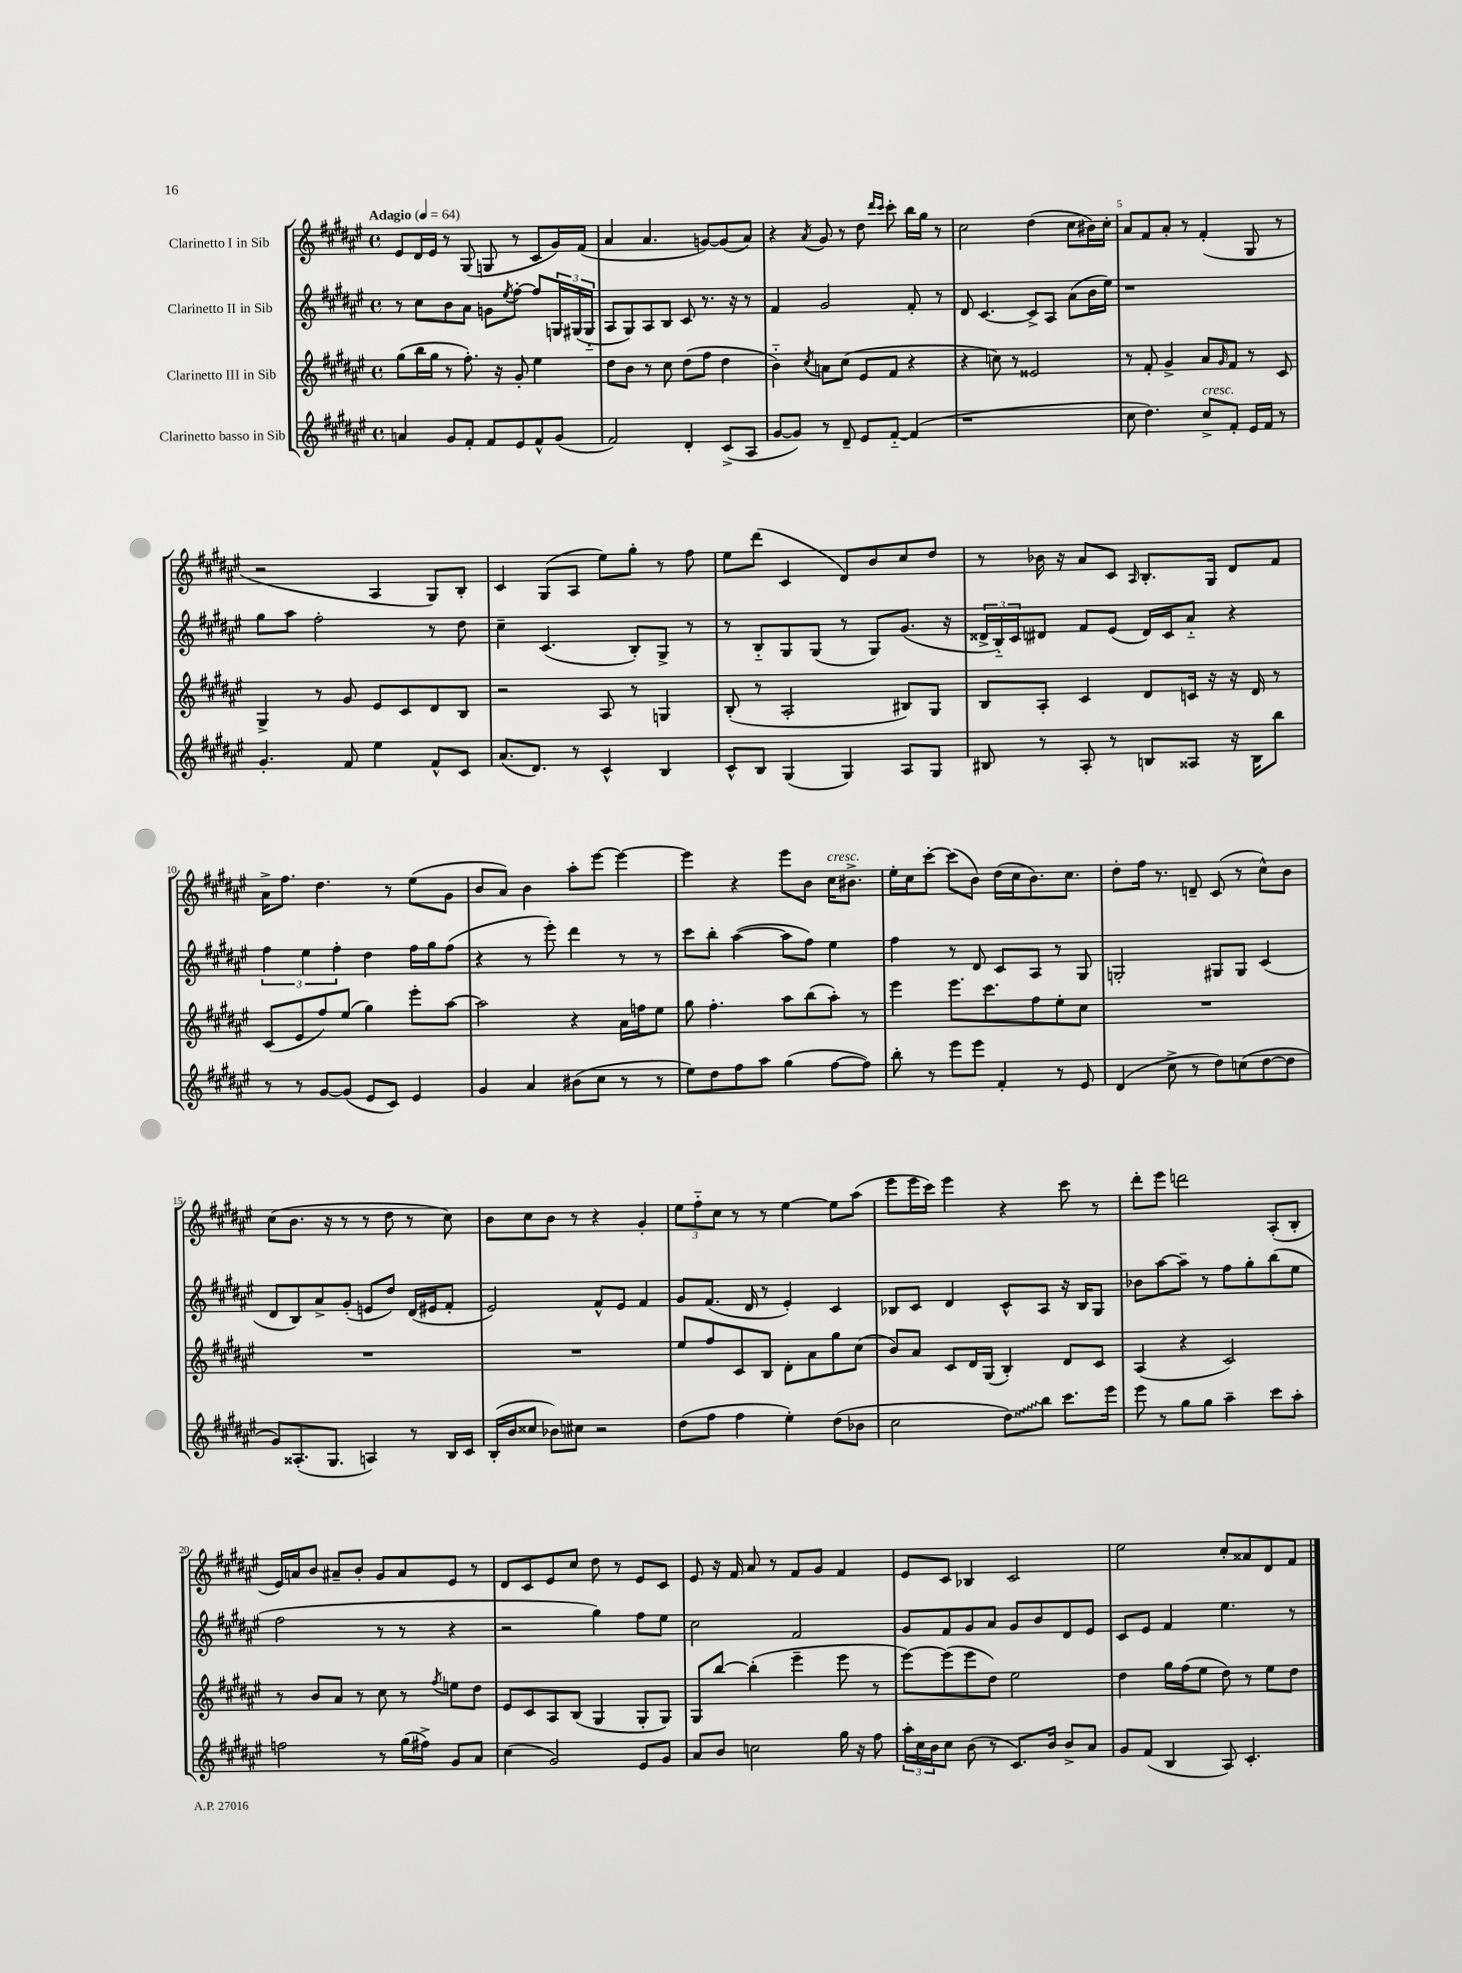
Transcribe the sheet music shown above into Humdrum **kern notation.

**kern	**kern	**kern	**kern
*staff4	*staff3	*staff2	*staff1
*clefG2	*clefG2	*clefG2	*clefG2
*k[f#c#g#d#a#e#]	*k[f#c#g#d#a#e#]	*k[f#c#g#d#a#e#]	*k[f#c#g#d#a#e#]
*M4/4	*M4/4	*M4/4	*M4/4
*met(c)	*met(c)	*met(c)	*met(c)
*MM64	*MM64	*MM64	*MM64
4a	(8gg#	8r	8e#
.	16bb	8cc#	16d#
.	16gg#	.	16e#
8g#	8r	8b	8r
8f#'	8.ff#')	8a#	(8G#
8f#	.	8g	8G
.	16r	.	.
.	.	8qee#	.
8e#	8g#'	[8ff#'	8r
8f#^^	4ee#	8ff#]	8c#
(8g#	.	24G	16g#)
.	.	(24G#	.
.	.	.	(16f#
.	.	24G#'~	.
=	=	=	=
2f#)	8dd#	8A#	4a#
.	8b	8G#)	.
.	8r	8A#	4.a#
.	8cc#	8B	.
4d#'	(8dd#	8c#	.
.	8ff#	8.r	[8g)
(8c#^	4dd#	.	(8g]
.	.	16r	.
8A#	.	8r	8a#)
=	=	=	=
[8g#	4b'~)	4f#	4r
8g#])	.	.	.
.	8qcc#	.	8qa#
8r	8a	2g#	8g#
8d#~	(8cc#	.	8r
8e#	8e#	.	8dd#
.	.	.	16qqddd#
.	.	.	16qqccc#
[8f#'~	8f#	.	8ccc#'
(4f#]	4r	8f#'	16bb
.	.	.	16gg#
.	.	8r	8r
=	=	=	=
1r	4r	8d#	2cc#
.	.	[4.c#	.
.	8cc)	.	.
.	8r	.	.
.	2e##	8c#^]	(4dd#
.	.	8A#	.
.	.	(8a#	8cc#
.	.	16b	16b#)
.	.	16ee#)	16cc#'
=	=	=	=
8cc#	8r	1r	8a#
4.dd#)	8f#'	.	8f#
.	4g#^	.	8a#'
.	.	.	8r
8cc#^	8a#	.	(4f#'
.	16qqg#	.	.
8f#'	8f#	.	.
16e#	8r	.	8G#
16f#	.	.	.
8r	8c#	.	8r
=	=	=	=
4.g#'	4G#^	8gg#	2r
.	.	8aa#	.
.	8r	2ff#'	.
8f#	8g#	.	.
4ee#	8e#	.	4A#
.	8c#	.	.
8f#^^	8d#	8r	8G#)
8c#	8B	8dd#	8B'
=	=	=	=
(8.a#	2r	4cc#~	4c#
8.d#)	.	.	.
.	.	(4.c#	(8G#
8r	.	.	8A#
4c#^^	8A#	.	8ee#)
.	8r	8B')	8gg#'
4B	4G	8G#^	8r
.	.	8r	8ff#
=	=	=	=
8c#^^	(8B'	8r	8ee#
8B	8r	8B'~	(8ddd#
(4G#	2A#'	8G#	4c#
.	.	(8G#	.
4G#)	.	8r	8d#)
.	.	8G#)	8b
8A#	8B#)	(8.g#	8cc#
8G#	8G#	.	8dd#
.	.	16r	.
=	=	=	=
8B#	8B	24d##^	8r
.	.	24B'~)	.
.	.	24c#	.
8r	8A#'	8d#	16b-
.	.	.	16r
8A#'	4c#	8f#	8a#
8r	.	(8e#	8c#
.	.	.	16qqA#
8B	8d#	16d#)	8.B'
.	.	16c#	.
8A##	16c	8a#'~	.
.	16r	.	16G#
16r	16r	4r	8d#
16B	16d#	.	.
8bb	8r	.	8f#
=	=	=	=
8r	(8c#	6ff#	16a#^
.	.	.	8.ff#
8r	8e#	.	.
.	.	6ee#	.
[8g#	8ff#)	.	4.dd#
.	.	6ff#'	.
(8g#]	(8ee#	.	.
8e#	4gg#)	4dd#	.
8c#)	.	.	8r
4e#	8eee#'	16ff#	(8ee#
.	.	16gg#	.
.	[8aa#	(8ff#	8g#
=	=	=	=
4g#	2aa#]	4r	8b
.	.	.	8a#)
4a#	.	8r	4b
.	.	8eee#')	.
(8b#	4r	4ddd#	8aa#'
8cc#	.	.	[8eee#
8r	16a#	8r	4eee#_
.	16ff	.	.
8r	8ee#	8r	.
=	=	=	=
8ee#)	8gg#	8ccc#	4eee#]
8dd#	4.ff#'	8bb'	.
8ff#	.	([4aa#	4r
8aa#	.	.	.
(4gg#	8aa#	8aa#]	8eee#
.	(8bb	8ff#)	8b
[8ff#	8aa#')	4ee#	16cc#
.	.	.	8.b#^
8ff#])	8r	.	.
=	=	=	=
8bb'	4eee#	4ff#	16ee#'
.	.	.	16cc#
8r	.	.	[8ccc#'
8eee#	8.eee#	8r	(8ccc#]
8eee#	.	8d#	8b)
.	8.ccc#	.	.
4f#'	.	8c#	(16dd#
.	.	.	16cc#
.	8ff#	8A#	8.b)
8r	8ee#'	8r	.
.	.	.	8.cc#
8e#	8cc#	8G#	.
=	=	=	=
(4d#	1r	2G'	8dd#'
.	.	.	16ff#
.	.	.	8.r
8cc#^	.	.	.
8r	.	.	8d~
8dd#)	.	8G#	(8c#
(8cc	.	8G#	8r
[8dd#	.	(4c#	8cc#^^)
8dd#]	.	.	8b
=	=	=	=
8g#)	1r	8d#	(8cc#
(8.A##'	.	8B)	8.b
.	.	8a#^	.
8.G#	.	.	16r
.	.	(8g#'	8r
4A)	.	8e	8r
.	.	8dd#)	8dd#
8r	.	(16d#	8r
.	.	16e#	.
16B	.	8f#'	8cc#)
16c#	.	.	.
=	=	=	=
(16B'	1r	2e#)	8b
16b	.	.	.
8cc##	.	.	8cc#
8b-)	.	.	8b
8cc#	.	.	8r
2r	.	8f#^^	4r
.	.	8e#	.
.	.	4f#	4g#'
=	=	=	=
(8dd#	8ee#	8g#	12ee#
.	.	.	12ff#'~
8ff#	8ff#	(8.f#	.
.	.	.	12cc#
4ff#	8c#	.	8r
.	.	16d#	.
.	8B	8r	8r
4ee#')	8d#'	4e#')	[4ee#
.	8a#	.	.
(8dd#	8gg#	4c#	8ee#]
8b-	(8cc#	.	(8aa#
=	=	=	=
2cc#	8b)	8B-	8eee#
.	8a#	8c#	16eee#
.	.	.	16ccc#)
.	8c#	4d#	4eee#
.	16d#	.	.
.	(16G#	.	.
8dd#)	4B')	8c#^^	4r
8bb	.	8A#	.
8.ccc#	8d#	16r	8ccc#
.	.	16B-	.
.	8c#	8G#	8r
16eee#	.	.	.
=	=	=	=
8eee#	(4A#	8b-	8ddd#'
8r	.	[8aa#	8eee#
8gg#	4r	8aa#~]	2ddd
8gg#	.	8r	.
4aa#~	2c#)	8ff#	.
.	.	8gg#'	.
8ccc#	.	(8bb	(8A#'
8aa#'	.	8ee#	8B'
=	=	=	=
2ff	8r	2ff#	16e#)
.	.	.	16a
.	8b	.	8b
.	8a#	.	8a#~
.	8r	.	8b'
8r	8cc#	8r	8g#
(16gg#	8r	8r	8a#
16ff#^)	.	.	.
.	8qff#	.	.
8g#	8ee	4r	8e#
8a#	8dd#	.	8r
=	=	=	=
(4cc#	8e#	2r	8d#
.	8c#	.	8c#
2g#)	8A#	.	8e#
.	(8B	.	8cc#
.	4G#	4gg#)	8dd#
.	.	.	8r
8e#	8G#'	8ff#	8e#
8g#	8G#)	8ee#	8c#
=	=	=	=
8a#	8G#	2cc#	8e#
8b	[8bb	.	16r
.	.	.	16f#
2cc	(4bb']	.	8a#
.	.	.	8r
.	4eee#~	2f#	8f#
.	.	.	8g#
16gg#	8eee#	.	4f#
16r	.	.	.
8ff#	8r	.	.
=	=	=	=
24aa#'	[8eee#)	8g#	8e#
24cc#	.	.	.
24b	.	.	.
8cc#	(8eee#]	8f#	8c#
(8b	8eee#	8g#	4B-
8r	8dd#)	8a#	.
8.c#)	2ee#	8g#	2c#
.	.	8b	.
16b	.	.	.
8b^	.	8d#	.
8a#	.	8e#	.
=	=	=	=
8g#	4dd#	8c#	2ee#
(8f#	.	8e#	.
4B	16gg#	4f#	.
.	(16ff#	.	.
.	8ee#	.	.
8A#)	8dd#)	4.ee#	8cc#'
4.c#'	8r	.	8a##
.	8ee#	.	8d#
.	8dd#	8r	8f#
==	==	==	==
*-	*-	*-	*-
